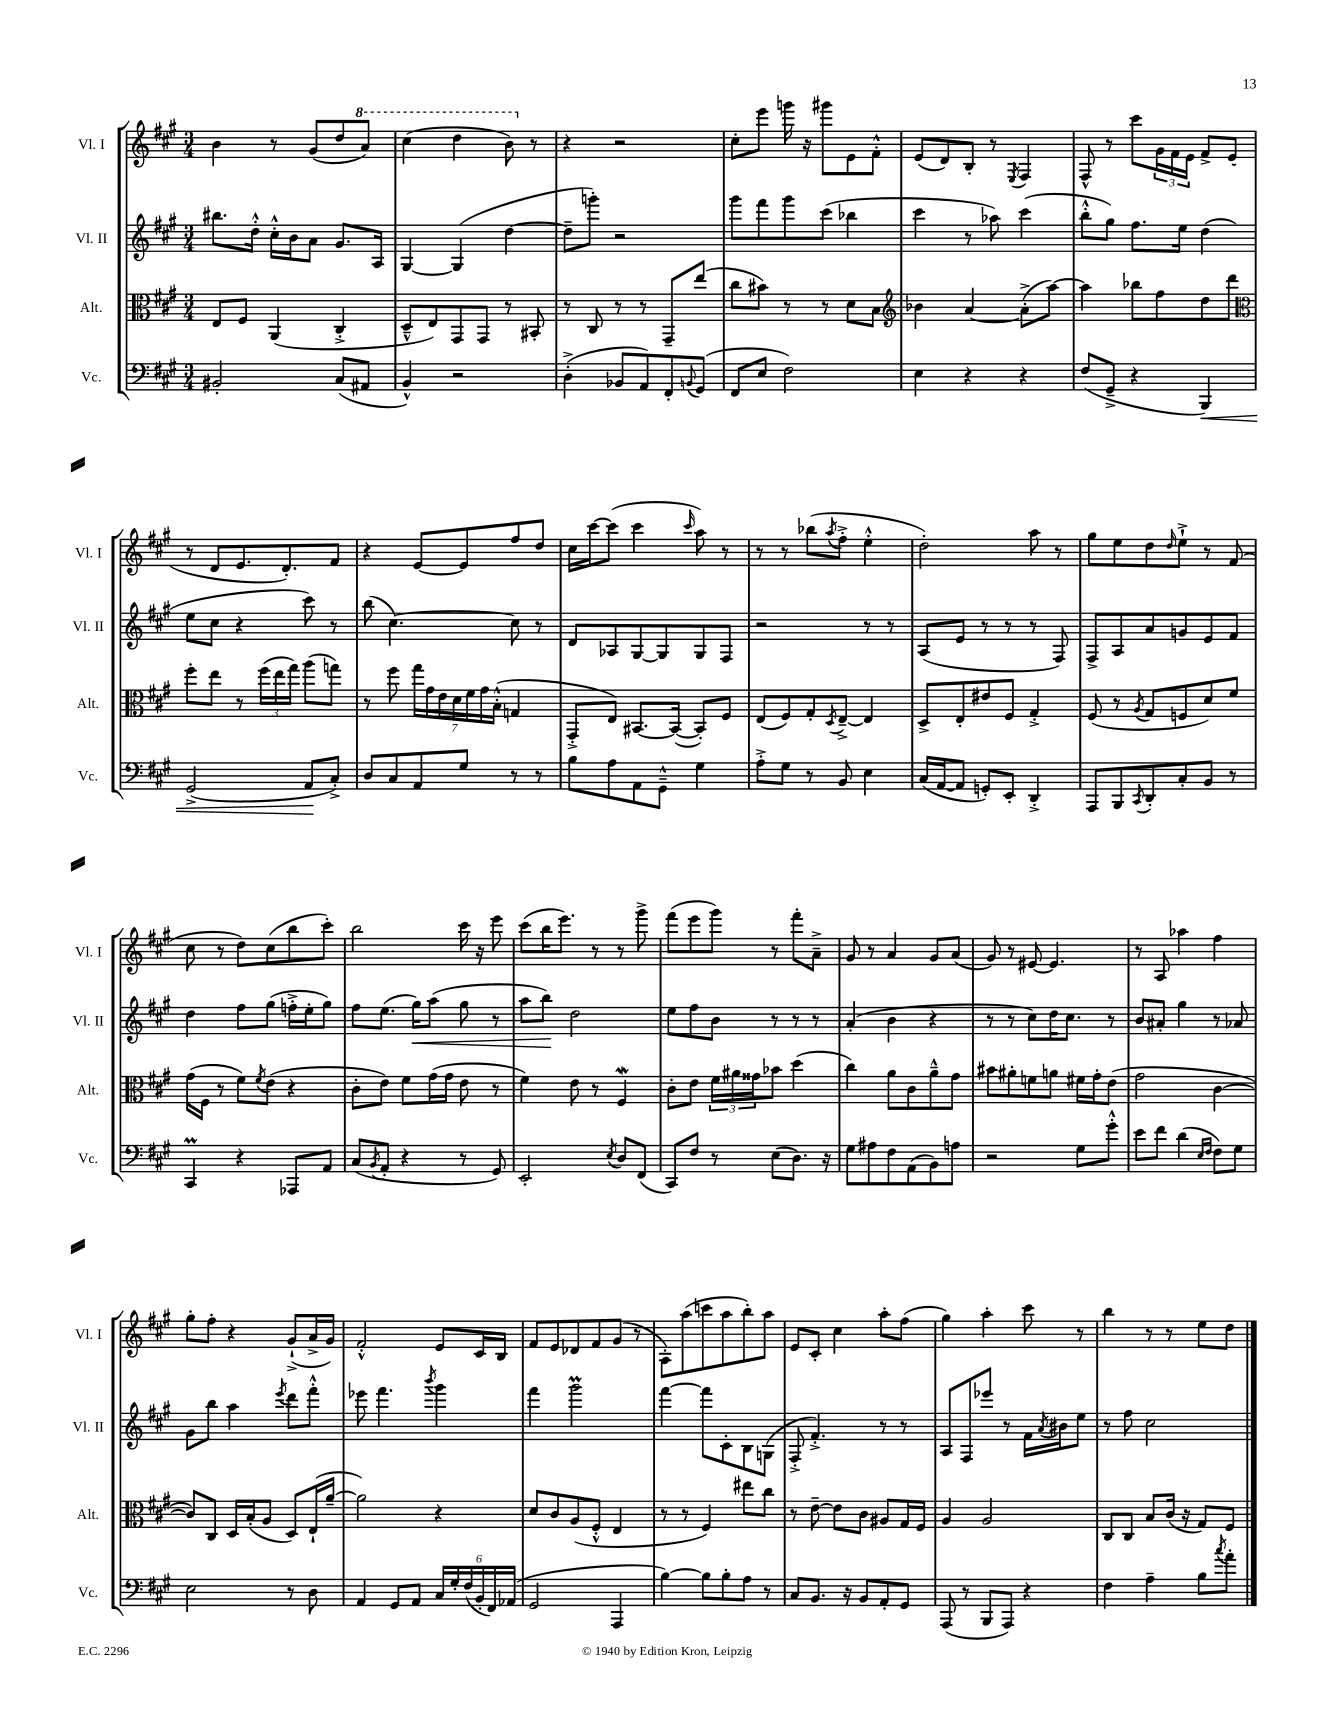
<<
\new StaffGroup <<
\new Staff = "s0" \with { instrumentName = "Vl. I" shortInstrumentName = "Vl. I" } {
    \clef treble \key a \major \numericTimeSignature \time 3/4
    b'4 r8 gis'8( d''8 \ottava #1 a''8) |
    cis'''4( d'''4 b''8) \ottava #0 r8 |
    r4 r2 |
    cis''8-. e'''8 g'''16 r16 gis'''8 e'8 fis'8-.-^ |
    e'8( d'8) b8-. r8 \acciaccatura { e8 } fis4 |
    fis8-^ r8 cis'''8 \tuplet 3/2 { gis'16 fis'16 e'16 } fis'8-> e'8( |
    r8 d'8 e'8. d'8.-.) fis'8 |
    r4 e'8~ e'8 fis''8 d''8 |
    cis''16 cis'''16~ cis'''8( cis'''4 \grace { cis'''16 } a''8) r8 |
    r8 r8 bes''8( \acciaccatura { a''8 } fis''8-.-> e''4-.-^ |
    d''2-.) a''8 r8 |
    gis''8 e''8 d''8 \grace { d''16 } e''8-!-> r8 fis'8( |
    cis''8 r8 d''8) cis''8( b''8 cis'''8-.) |
    b''2 cis'''16 r16 e'''8 |
    cis'''8( b''16 e'''8.) r8 r8 gis'''8-> |
    fis'''8( e'''8 gis'''8) r8 fis'''8-. a'8---> |
    gis'8 r8 a'4 gis'8 a'8( |
    gis'8) r8 eis'8~ eis'4. |
    r8 a8 aes''4 fis''4 |
    gis''8-. fis''8-. r4 gis'8-!->( a'16-> gis'16) |
    fis'2-.-^ e'8 cis'16 b16 |
    fis'8 e'8 des'8 fis'8 gis'8( r8 |
    a8-.) a''8( c'''8 a''8 b''8-.) a''8 |
    e'8 cis'8-. cis''4 a''8-. fis''8( |
    gis''4) a''4-. cis'''8 r8 |
    b''4 r8 r8 e''8 d''8 \bar "|." |
}
\new Staff = "s1" \with { instrumentName = "Vl. II" shortInstrumentName = "Vl. II" } {
    \clef treble \key a \major \numericTimeSignature \time 3/4
    bis''8. d''16-.-^ cis''16-.-^ b'16 a'8 gis'8. a16 |
    gis4~ gis4( d''4~ |
    d''8-- g'''8-.) r2 |
    gis'''8 fis'''8 gis'''8 cis'''8( bes''4 |
    cis'''4 r8 aes''8) cis'''4( |
    b''8-.-^ gis''8) fis''8. e''16 d''4( |
    e''8 cis''8 r4 cis'''8) r8 |
    b''8( cis''4.~) cis''8 r8 |
    d'8 aes8 gis8~ gis8 gis8 fis8 |
    r2 r8 r8 |
    a8( e'8 r8 r8 r8 fis8) |
    fis8-> a8 a'8 g'8 e'8 fis'8 |
    d''4 fis''8 gis''8( f''16-.-> e''16-. gis''8) |
    fis''8 e''8.( gis''16\<) a''8( gis''8 r8 |
    a''8 b''8\!) d''2 |
    e''8 fis''8 b'8 r8 r8 r8 |
    a'4-.( b'4 r4 |
    r8 r8 cis''8) d''16 cis''8. r8 |
    b'8 ais'8-. gis''4 r8 aes'8 |
    gis'8 b''8 a''4 \acciaccatura { e'''8 } d'''8 fis'''8-.-^ |
    ees'''8 fis'''4. \acciaccatura { b'''8 } gis'''4 |
    fis'''4 gis'''2\prall |
    fis'''4~ fis'''8 cis'8-. b8 g8( |
    fis8-.-> fis'4.-.->) r8 r8 |
    a8 fis8 ees'''8 r8 fis'16 \acciaccatura { a'8 } bis'16 e''8 |
    r8 fis''8 cis''2 \bar "|." |
}
\new Staff = "s2" \with { instrumentName = "Alt." shortInstrumentName = "Alt." } {
    \clef alto \key a \major \numericTimeSignature \time 3/4
    e8 fis8 a,4( cis4-.-> |
    d8---^ e8) gis,8 gis,8 r8 bis,8-. |
    r8 cis8 r8 r8 gis,8-- e''8( |
    cis''8 bis'8) r8 r8 d'8 b8 |
    \clef treble bes'4 a'4~ a'8-.->( a''8~) |
    a''4 bes''8 fis''8 d''8 d'''8 |
    \clef alto fis''8-. e''8 r8 \tuplet 3/2 { fis''16( e''16 gis''16) } a''8( g''8) |
    r8 fis''8 \tuplet 7/4 { gis''16 gis'16 e'16 d'16 fis'16 gis'16 b16-.-^( } g4 |
    gis,8-.-> e8) bis,8.~ bis,16~( bis,8-.) fis8 |
    e8( fis8) gis8-. \acciaccatura { d8 } e8~---> e4 |
    d8-> e8-. eis'8 fis8 gis4-.-> |
    fis8( r8 \acciaccatura { a8 } gis8 f8 d'8) fis'8 |
    gis'16( fis16 r8 fis'8) \acciaccatura { fis'8 } e'8( r4 |
    cis'8-. e'8) fis'8 gis'16( gis'16 e'8 r8 |
    fis'4) e'8 r8 fis4\mordent |
    cis'8-. e'8 \tuplet 3/2 { fis'16 ais'16 gisis'16 } bes'8 d''4( |
    cis''4) a'8 cis'8 a'8---^ gis'8 |
    bis'8 ais'8-. f'8 a'8 fis'16 gis'16-. e'8( |
    gis'2 cis'4~ |
    cis'8) cis8 d16 b16-.( a8 d8) e16-!( a'16~-- |
    a'2) r4 |
    d'8 cis'8 a8( fis8-.-^ e4 |
    r8 r8 fis4) eis''8 cis''8 |
    r8 e'8~-- e'8 cis'8 ais8 gis16 fis16 |
    a4 a2 |
    cis8 cis8 b8 cis'16( r16 gis8) fis8 \bar "|." |
}
\new Staff = "s3" \with { instrumentName = "Vc." shortInstrumentName = "Vc." } {
    \clef bass \key a \major \numericTimeSignature \time 3/4
    bis,2-. cis8( ais,8 |
    b,4-^) r2 |
    d4-.->( bes,8 a,8) fis,8-. \appoggiatura { b,8 } gis,8( |
    fis,8 e8 fis2) |
    e4 r4 r4 |
    fis8( gis,8---> r4 b,,4\<) |
    gis,2->( a,8\! cis8-.->) |
    d8 cis8 a,8 gis8 r8 r8 |
    b8 a8 a,8 gis,8---^ gis4 |
    a8-.-> gis8 r8 b,8 e4 |
    cis16( a,16~ a,8 g,8-.) e,8-. d,4-.-> |
    a,,8 b,,8 \acciaccatura { cis,8 } d,8-. cis8-. b,8 r8 |
    cis,4\prall r4 aes,,8 a,8 |
    cis8( \acciaccatura { b,8 } a,8-. r4 r8 gis,8) |
    e,2-. \acciaccatura { e8 } d8 fis,8( |
    cis,8) fis8 r8 e8( d8.) r16 |
    gis8 ais8 fis8 a,8( b,8) a8 |
    r2 gis8 gis'8-.-^ |
    e'8 fis'8 d'4( \grace { e16 fis16 } fis8) gis8 |
    e2 r8 d8 |
    a,4 gis,8 a,8 \tuplet 6/4 { cis16 gis16-. fis16( b,16-. fis,16) aes,16( } |
    gis,2 a,,4 |
    b4~) b8 b8-. a8 r8 |
    cis8 b,8. r16 b,8 a,8-. gis,8 |
    a,,8( r8 b,,8 a,,8) r4 |
    fis4 a4-- b8 \acciaccatura { cis''8 } a'8-. \bar "|." |
}
>>
>>
\layout { \context { \Score \remove "Bar_number_engraver" } }
